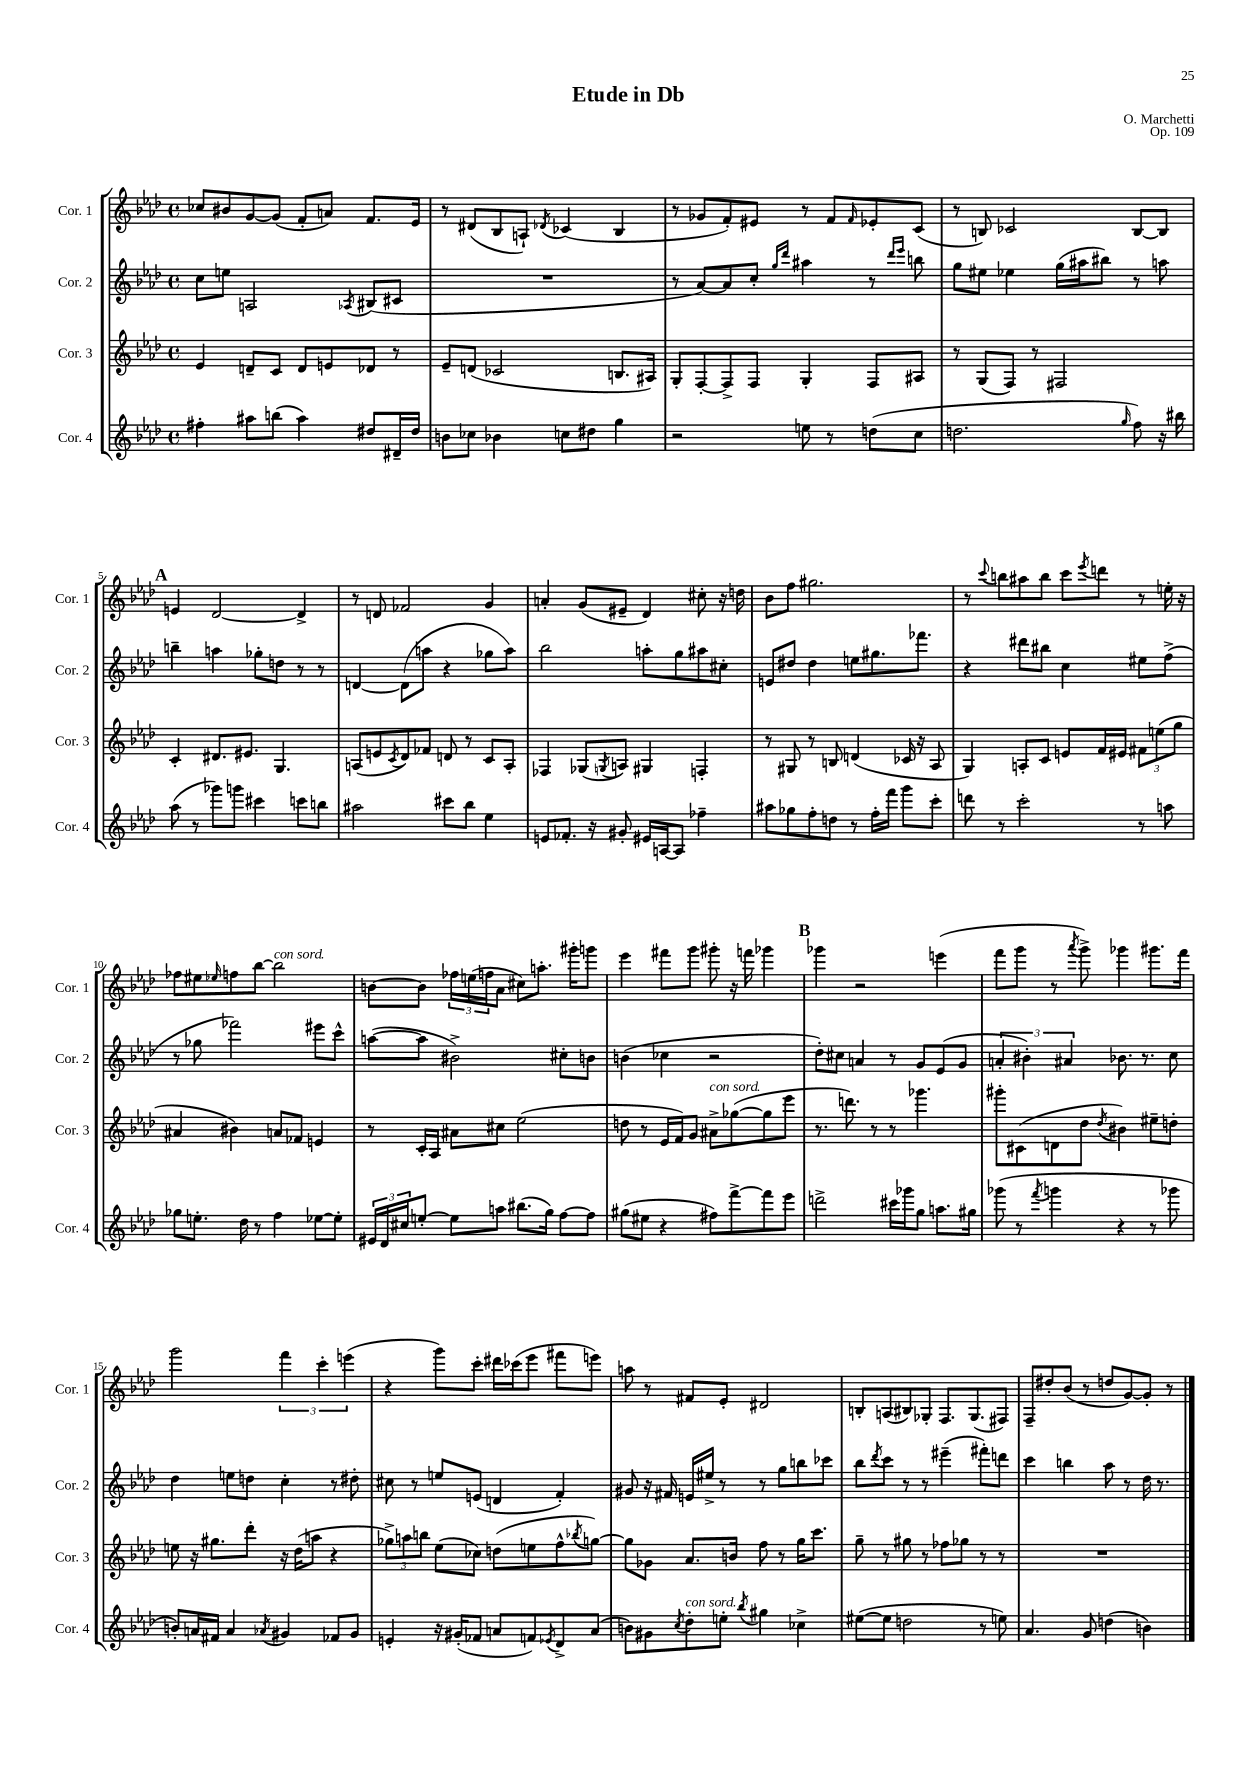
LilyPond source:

\header { title = "Etude in Db" composer = "O. Marchetti" opus = "Op. 109" }
<<
\new StaffGroup <<
\new Staff = "s0" \with { instrumentName = "Cor. 1" shortInstrumentName = "Cor. 1" } {
    \clef treble \key aes \major \defaultTimeSignature \time 4/4
    ces''8 bis'8 g'8~ g'8( f'8-. a'8) f'8. ees'16 |
    r8 dis'8( bes8 a8-!) \acciaccatura { des'8 } ces'4( bes4 |
    r8 ges'8 f'8-.) eis'8 r8 f'8 \grace { f'16 } ees'8-. c'8( |
    r8 b8) ces'2 b8~ b8 |
    \mark \markup { \bold "A" } e'4 des'2~ des'4-> |
    r8 d'8 fes'2 g'4 |
    a'4-. g'8( eis'8-- des'4) cis''8-. r16 d''16 |
    bes'8 f''8 gis''2. |
    r8 \appoggiatura { c'''8 } b''8 ais''8 b''8 c'''8 \acciaccatura { ees'''8 } d'''8 r8 e''16-. r16 |
    fes''8 eis''8 \grace { ees''16 } f''8 bes''8~ bes''2^\markup { \italic "con sord." } |
    b'8~ b'8 \tuplet 3/2 { fes''16 e''16( f''16 } aes'8 cis''8) a''8.-. gis'''16-. g'''8 |
    ees'''4 fis'''8 g'''8 gis'''8-. r16 f'''16 ges'''4 |
    \mark \markup { \bold "B" } ges'''4 r2 e'''4( |
    f'''8 g'''8 r8 \acciaccatura { aes'''8 } g'''8->) ges'''4 gis'''8. f'''16 |
    g'''2 \tuplet 3/2 { f'''4 c'''4-. e'''4( } |
    r4 g'''8) c'''8-. dis'''16 ces'''16( ees'''8 fis'''8 e'''8) |
    a''8 r8 fis'8 ees'8-. dis'2 |
    b8-. a8( bis8) ges8-. f8. ges8.( fis8) |
    f8-- dis''8-. bes'8( r8 d''8 g'8~) g'8-. r8 \bar "|." |
}
\new Staff = "s1" \with { instrumentName = "Cor. 2" shortInstrumentName = "Cor. 2" } {
    \clef treble \key aes \major \defaultTimeSignature \time 4/4
    c''8 e''8 a2 \acciaccatura { aes8 } bis8( cis'8 |
    R1 |
    r8 aes'8~) aes'8 c''8-. \grace { g''16 des'''16 } ais''4 r8 \grace { des'''16 ees'''16 } b''8 |
    g''8 eis''8 ees''4 g''16( ais''16 bis''8) r8 a''8 |
    \mark \markup { \bold "A" } b''4-- a''4 ges''8-. d''8 r8 r8 |
    d'4~ d'8( a''8 r4 ges''8 a''8) |
    bes''2 a''8-. g''8 ais''8 cis''8-. |
    e'8 dis''8 dis''4 e''8 gis''8. fes'''8. |
    r4 dis'''8 bis''8 c''4 eis''8 f''8->( |
    r8 ges''8 fes'''2) eis'''8 c'''8-^ |
    a''8~( a''8 bis'2->) cis''8-. b'8 |
    b'4( ces''4 r2 |
    \mark \markup { \bold "B" } des''8-.) cis''8 a'4 r8 g'8 ees'8( g'8 |
    \tuplet 3/2 { a'4-. bis'4-.) ais'4 } bes'8. r8. c''8 |
    des''4 e''8 d''8 c''4-. r8 dis''8-. |
    cis''8 r8 e''8 e'8( d'4 f'4-.) |
    gis'8 r16 fis'16 e'16 eis''16-> r8 r8 g''8 b''8 ces'''8 |
    bes''8 \acciaccatura { des'''8 } c'''8 r8 r8 eis'''4--( fis'''8-.) d'''8 |
    c'''4 b''4 aes''8 r8 des''16 r8. \bar "|." |
}
\new Staff = "s2" \with { instrumentName = "Cor. 3" shortInstrumentName = "Cor. 3" } {
    \clef treble \key aes \major \defaultTimeSignature \time 4/4
    ees'4 d'8-- c'8 d'8 e'8 des'8 r8 |
    ees'8-- d'8( ces'2 b8. ais16) |
    g8-. f8~-. f8-> f8 g4-. f8 ais8 |
    r8 g8( f8) r8 fis2 |
    \mark \markup { \bold "A" } c'4-. dis'8. eis'8. g4. |
    a8( e'8 \acciaccatura { c'8 } des'8) fes'8 d'8 r8 c'8 a8-. |
    fes4 ges8( \acciaccatura { g8 } a8) gis4 f4-. |
    r8 gis8 r8 b8 d'4( ces'16 r16 aes8 |
    g4) a8-. c'8 e'8 f'16 eis'16 \tuplet 3/2 { fis'8 e''8( g''8 } |
    ais'4 bis'4) a'8 fes'8 e'4 |
    r8 c'16-. aes16 ais'8 cis''8 ees''2( |
    d''8 r8 ees'16 f'16) g'8 ais'8->^\markup { \italic "con sord." } ges''8~( ges''8 ees'''8 |
    \mark \markup { \bold "B" } r8. d'''8.) r8 r8 ges'''4. |
    gis'''8-. cis'8( d'8 des''8 \acciaccatura { des''8 } bis'4) eis''8-- d''8-. |
    e''8 r16 gis''8. des'''8-. r16 des''16( a''8 r4 |
    \tuplet 3/2 { ges''8->) a''8 b''8 } ees''8( ces''8) d''8( e''8 f''8-^ \acciaccatura { bes''8 } g''8~) |
    g''8 ges'8 aes'8. b'16 f''8 r8 g''16 c'''8. |
    g''8-- r8 gis''8 r8 fes''8 ges''8 r8 r8 |
    R1 \bar "|." |
}
\new Staff = "s3" \with { instrumentName = "Cor. 4" shortInstrumentName = "Cor. 4" } {
    \clef treble \key aes \major \defaultTimeSignature \time 4/4
    fis''4-. ais''8 b''8( ais''4) dis''8 dis'16-- dis''16 |
    b'8 ces''8 bes'4 c''8 dis''8 g''4 |
    r2 e''8 r8 d''8( c''8 |
    d''2. \grace { g''16 } f''8) r16 bis''16 |
    \mark \markup { \bold "A" } aes''8( r8 ges'''8) g'''8 cis'''4 c'''8 b''8 |
    ais''2 cis'''8 bes''8 ees''4 |
    e'8 fes'8.-. r16 gis'8-. eis'16 a16~ a8 fes''4-- |
    ais''8 ges''8 f''8-. d''8 r8 f''16-. f'''16 g'''8 c'''8-. |
    d'''8 r8 c'''2-. r8 a''8 |
    ges''8 e''8.-. des''16 r8 f''4 ees''8~ ees''8-. |
    \tuplet 3/2 { eis'16 des'16 cis''16 } e''8~-. e''8 a''8 bis''8.( g''16) f''8~ f''8 |
    gis''8( eis''8 r4 fis''8) f'''8~-> f'''8 ees'''8 |
    \mark \markup { \bold "B" } d'''2-> cis'''16 ges'''16 g''8 a''8. gis''16 |
    ges'''8( r8 \acciaccatura { f'''8 } g'''4 r4 r8 ges'''8 |
    b'8-.) a'16 fis'16 a'4 \acciaccatura { aes'8 } gis'4 fes'8 gis'8 |
    e'4-. r16 gis'16-.( fes'8 a'8 f'8) \acciaccatura { ees'8 } des'8-> a'8( |
    b'8) gis'8 \acciaccatura { c''8 } des''8-.^\markup { \italic "con sord." } e''8-. \acciaccatura { bes''8 } gis''4 ces''4-> |
    eis''8~( eis''8 d''2 r8 e''8) |
    aes'4. g'8 d''4( b'4) \bar "|." |
}
>>
>>
